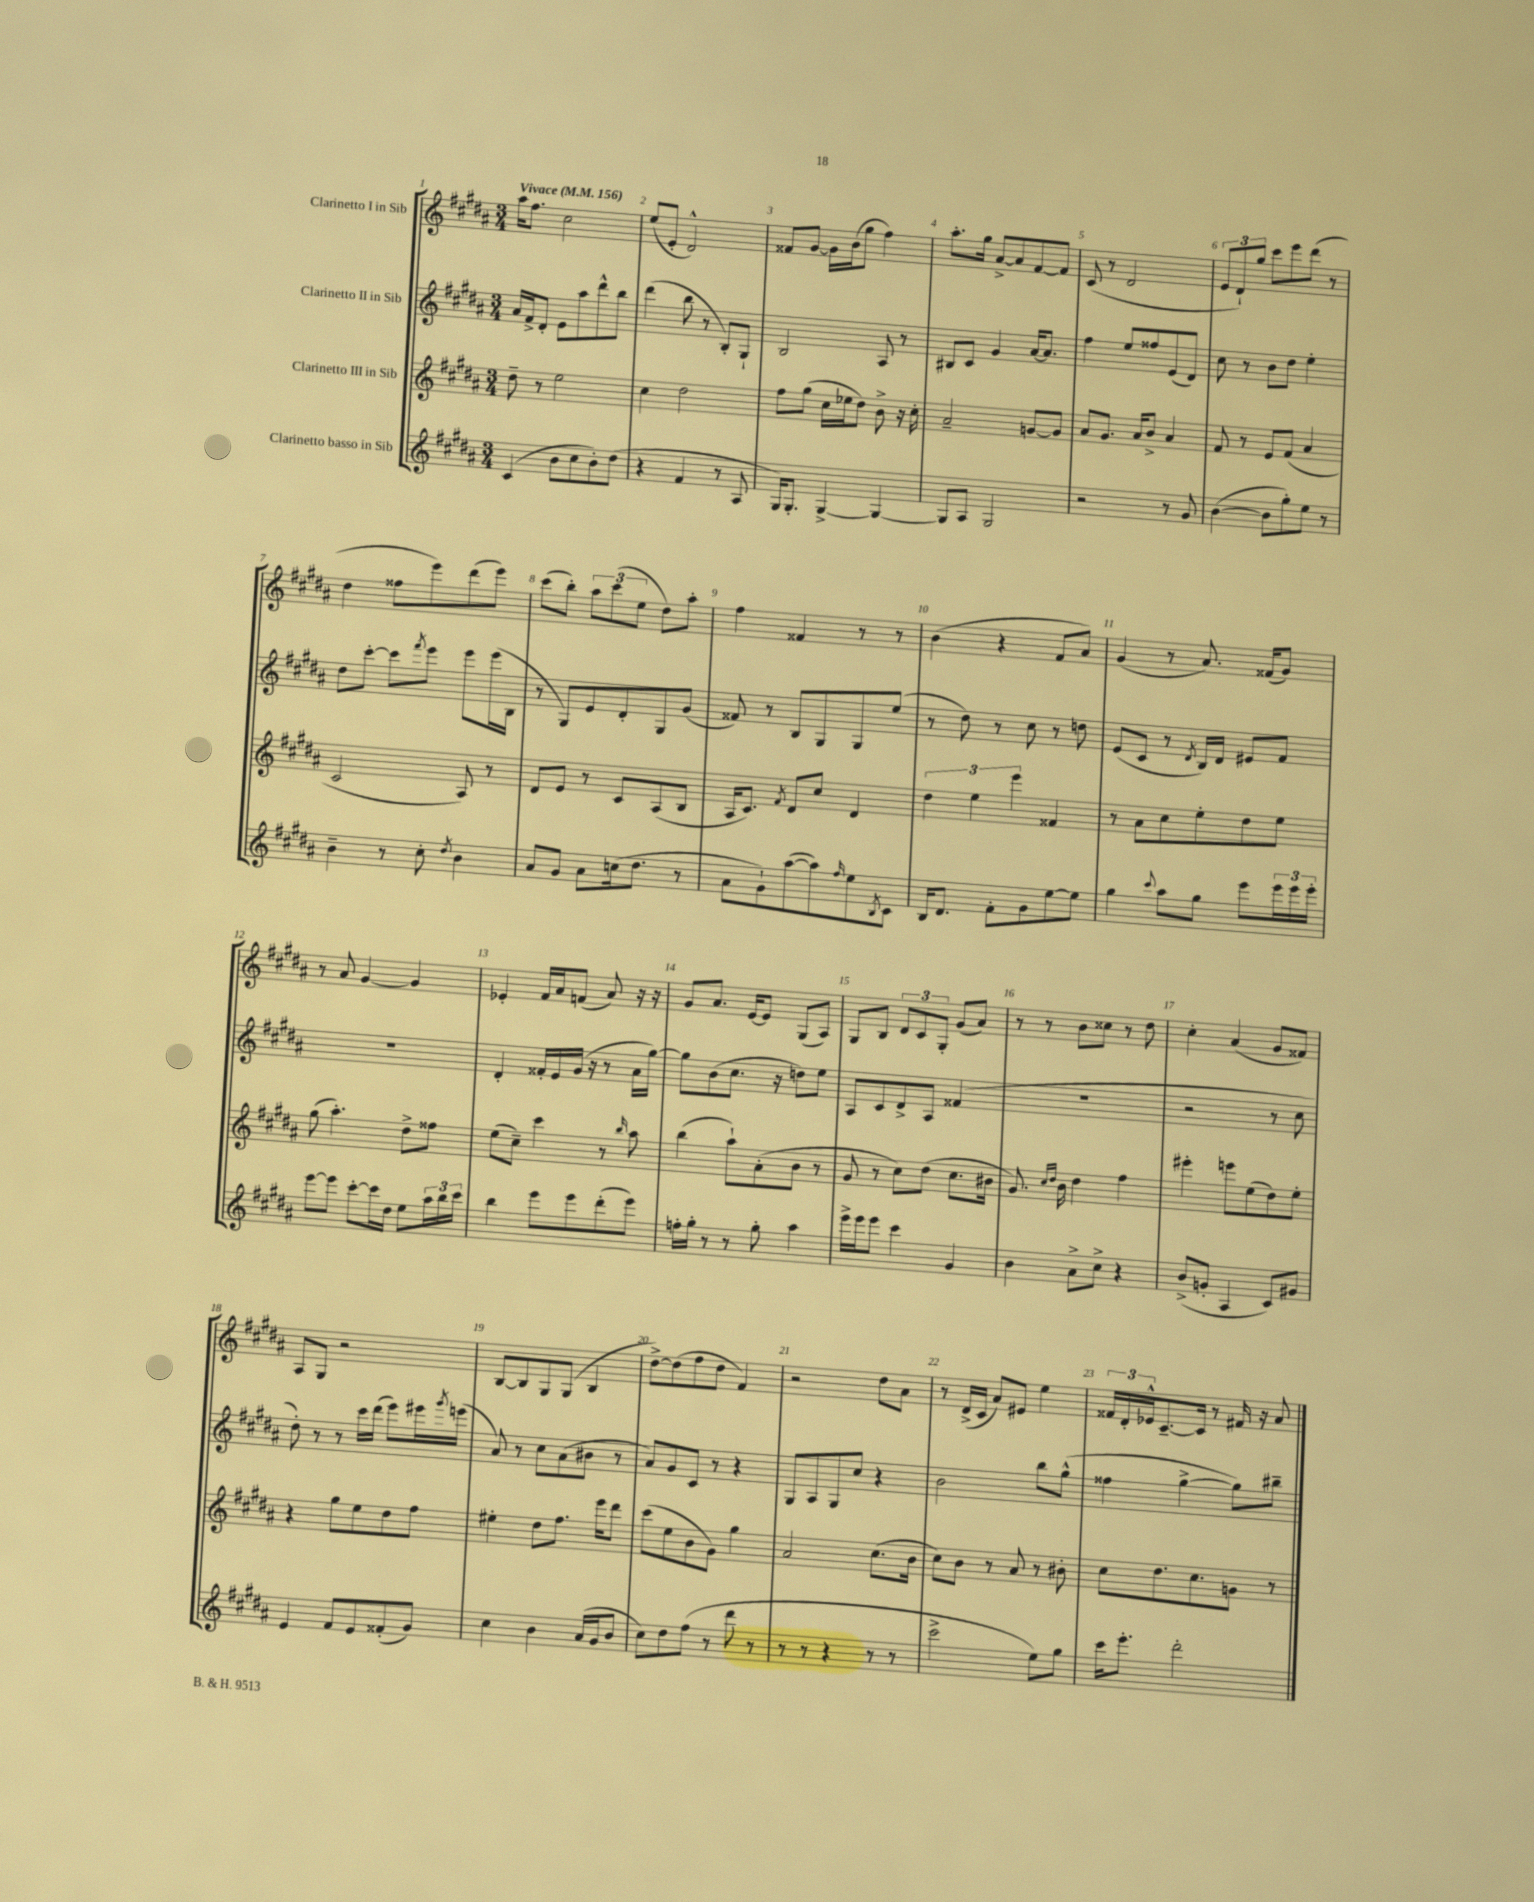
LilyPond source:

<<
\new StaffGroup <<
\new Staff = "s0" \with { instrumentName = "Clarinetto I in Sib" } {
    \clef treble \key b \major \numericTimeSignature \time 3/4 \tempo "Vivace" 4 = 156
    ais''16 fis''8. cis''2 |
    e''8( e'8-. dis'2-^) |
    fisis'8 gis'8~ gis'16 b'16( gis''8 fis''4) |
    ais''8.-. gis''16 ais'8~-> ais'8 fis'8~ fis'8 |
    cis'8( r8 dis'2 |
    \tuplet 3/2 { e'8 dis'8-!) gis''8 } cis'''8 e'''8 dis'''8( r8 |
    dis''4 fisis''8 e'''8) dis'''8( e'''8) |
    cis'''8( b''8-.) \tuplet 3/2 { ais''8 cis'''8( e''8 } dis''8) ais''8-. |
    fis''4 fisis'4 r8 r8 |
    b'4( r4 fis'8 ais'8) |
    gis'4( r8 ais'8.) fisis'16( gis'8) |
    r8 ais'8 gis'4~ gis'4 |
    ees'4-. fis'16 ais'16 f'8( ais'8) r16 r16 |
    gis'8 ais'8. e'16~ e'8 gis8( ais8) |
    gis8 b8 \tuplet 3/2 { dis'8 cis'8 gis8-. } gis'8( ais'8) |
    r8 r8 b'8 cisis''8 r8 dis''8 |
    cis''4-. ais'4( gis'8 fisis'8) |
    ais8 gis8 r2 |
    b8~ b8 gis8 gis8( b4 |
    dis''8~->) dis''8( fis''8 dis''8 fis'4) |
    r2 dis''8 ais'8 |
    r8 dis'16->( cis'16 ais'8) eis'8 e''4 |
    \tuplet 3/2 { fisis'16 dis'16-. ees'16-^ } cis'8.~-- cis'16 r8 fis'16 r16 ais'8 \bar "|." |
}
\new Staff = "s1" \with { instrumentName = "Clarinetto II in Sib" } {
    \clef treble \key b \major \numericTimeSignature \time 3/4
    ais'16 fis'16-> dis'8-. e'8 ais''8 dis'''8-^ b''8 |
    dis'''4( b''8 r8 b8-.) gis8-! |
    b2 ais8 r8 |
    bis8 cis'8 gis'4 ais'16~ ais'8. |
    fis''4 e''8 fisis''8 e'8( dis'8) |
    cis''8 r8 b'8 dis''8 e''4-. |
    dis''8 cis'''8~-. cis'''8 \acciaccatura { fis'''8 } e'''8 e'''8 e'''16( b16 |
    r8 gis8) e'8 dis'8-. gis8 gis'8( |
    fisis'8) r8 b8 gis8 gis8 e''8( |
    r8 dis''8) r8 cis''8 r8 d''8 |
    e'8( cis'8 r8 \acciaccatura { dis'8 } b16) dis'16 eis'8 fis'8 |
    R2. |
    dis'4-. fisis'16-. e'16 gis'16( r16 r8 ais'16 gis''16~) |
    gis''8 b'8( cis''8. r16 d''8) e''8 |
    ais8 cis'8 dis'8-> ais8 fisis'4( |
    R2. |
    r2 r8 cis''8 |
    dis''8-.) r8 r8 cis'''16 dis'''16( e'''8) eis'''16 \acciaccatura { gis'''8 } e'''16( |
    ais'8) r8 cis''8 ais'8( bis'8 r8 |
    ais'8) gis'8 cis'8 r8 r4 |
    gis8 ais8 gis8 cis''8 r4 |
    b'2 b''8 gis''8-^( |
    fisis''4 gis''4~-> gis''8) bis''8-- \bar "|." |
}
\new Staff = "s2" \with { instrumentName = "Clarinetto III in Sib" } {
    \clef treble \key b \major \numericTimeSignature \time 3/4
    dis''8-- r8 e''2 |
    cis''4 dis''2 |
    fis''8 gis''8( cis''16 ees''16 dis''8) b'8-> r16 cis''16-. |
    ais'2-- g'8~ g'8 |
    ais'8 gis'8. ais'16 b'8-> ais'4 |
    fis'8 r8 e'8 fis'8( ais'4 |
    cis'2 ais8) r8 |
    dis'8 e'8 r8 cis'8 ais8( b8 |
    ais16 cis'8.) \acciaccatura { fis'8 } dis'8 cis''8 dis'4 |
    \tuplet 3/2 { dis''4 e''4 e'''4 } fisis'4 |
    r8 ais'8 cis''8 e''8-. dis''8 e''8 |
    gis''8( ais''4.-.) dis''8-> fisis''8 |
    e''8( cis''8--) cis'''4 r8 \grace { b''16 } ais''8 |
    b''4( ais''8-!) ais'8-.( b'8 r8 |
    gis'8 r8 cis''8) dis''8( cis''8. bis'16 |
    gis'8.) \grace { cis''16 dis''16 } b'16 dis''4 fis''4 |
    eis'''4-. e'''8 e''8( dis''8) e''8-. |
    r4 gis''8 e''8 dis''8 fis''8 |
    eis''4-. dis''8 fis''8. e'''16 dis'''8 |
    cis'''8( e''8 b'8 gis'8) gis''4 |
    ais'2 cis''8.( b'16 |
    cis''8) b'8 r8 ais'8 r8 bis'8-. |
    cis''8 dis''8. cis''8. g'8 r8 \bar "|." |
}
\new Staff = "s3" \with { instrumentName = "Clarinetto basso in Sib" } {
    \clef treble \key b \major \numericTimeSignature \time 3/4
    cis'4( b'8 cis''8 b'8-.) dis''8( |
    r4 fis'4 r8 ais8 |
    gis16) gis8.-. gis4~-> gis4~ |
    gis8 ais8 gis2 |
    r2 r8 gis'8 |
    b'4~( b'8 gis''8-.) e''8 r8 |
    b'4-- r8 cis''8-. \acciaccatura { dis''8 } b'4 |
    ais'8 gis'8 ais'8 c''16( dis''8. r8 |
    ais'8 gis'8-!) ais''8~( ais''8) \grace { fis''16 } e''8 \acciaccatura { b8 } cis'8 |
    b16 dis'8. fis'8-. gis'8 e''8~ e''8 |
    gis''4 \appoggiatura { cis'''8 } ais''8 gis''8 e'''8 \tuplet 3/2 { e'''16 e'''16 e'''16-. } |
    e'''8~ e'''8 cis'''8~-. cis'''16 dis''16 e''8 \tuplet 3/2 { ais''16 b''16 cis'''16 } |
    b''4 e'''8 e'''8 dis'''8-.( e'''8) |
    f''16-. gis''16-. r8 r8 gis''8-. ais''4 |
    e'''16-> e'''16 e'''8 cis'''4 gis'4 |
    b'4 ais'8-> cis''8-> r4 |
    b'8->( g'8-. ais4 cis'8) gis'8 |
    e'4 fis'8 e'8 fisis'8-.( gis'8) |
    cis''4 b'4 ais'16( gis'16 b'8 |
    cis''8) dis''8 fis''8( r8 dis'''8 r8 |
    r8 r8 r4 r8 r8 |
    cis'''2-> e''8) gis''8 |
    cis'''16 e'''8.-. dis'''2-. \bar "|." |
}
>>
>>
\layout { \context { \Score \override BarNumber.break-visibility = ##(#f #t #t) barNumberVisibility = #all-bar-numbers-visible } }
